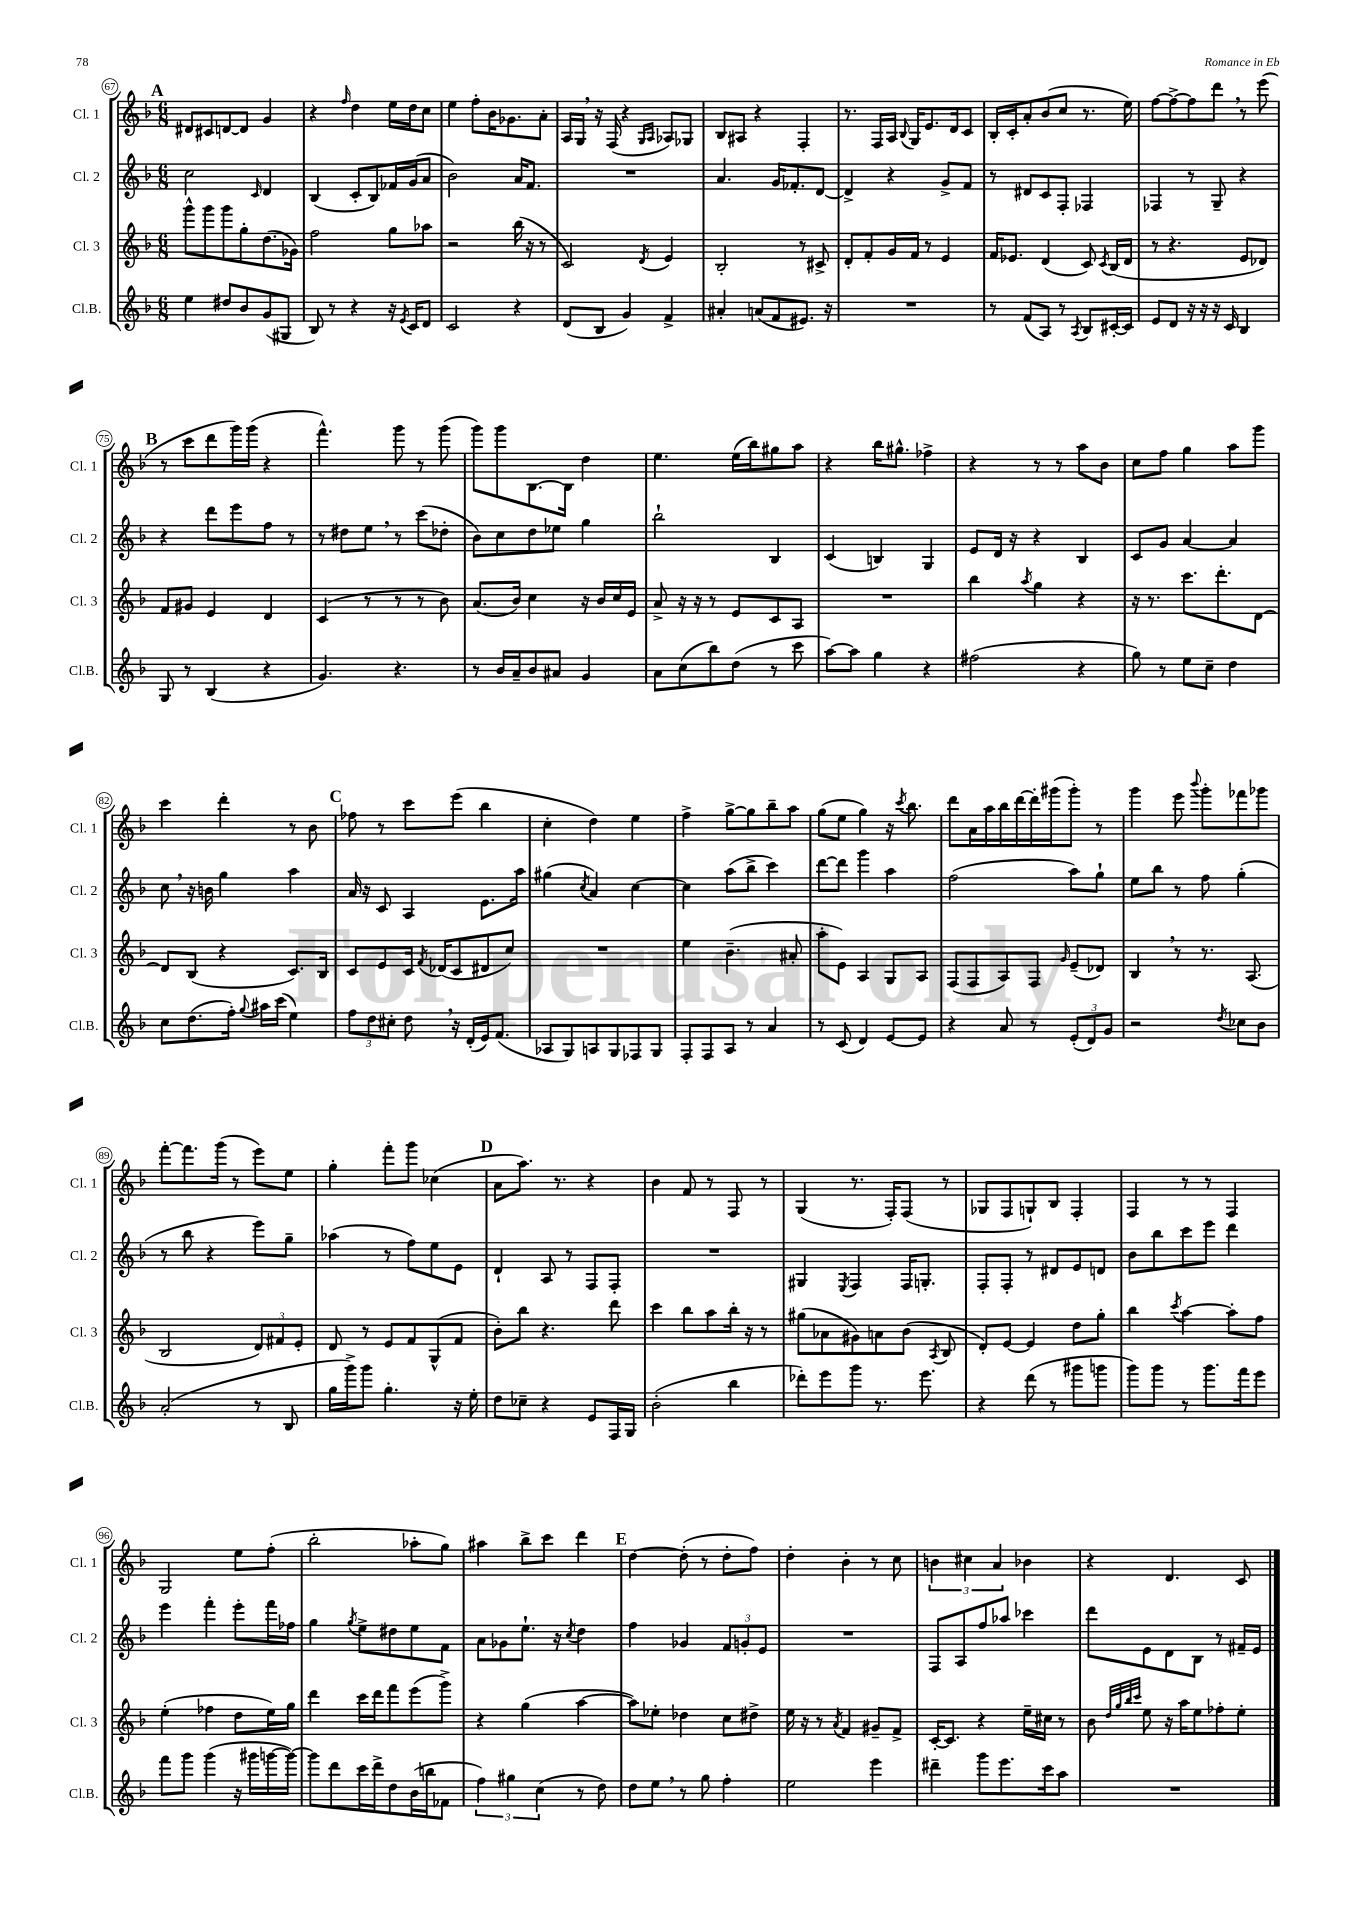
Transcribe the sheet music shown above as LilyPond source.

<<
\new StaffGroup <<
\new Staff = "s0" \with { instrumentName = "Cl. 1" shortInstrumentName = "Cl. 1" } {
    \clef treble \key f \major \numericTimeSignature \time 6/8
    \autoBeamOff \mark \markup { \bold "A" } dis'8[ cis'8 d'8~ d'8] g'4 |
    r4 \grace { f''16 } d''4 e''16[ d''16 c''8] |
    e''4 f''8[-. bes'16 ges'8. a'8]-. |
    a16[ g16] \breathe r16 f16( r4 \grace { g16[ a16] } aes8[) ges8] |
    bes8[ ais8] r4 f4-. |
    r8. f16[ a16] \appoggiatura { bes8 } g16[ e'8. d'16 c'8] |
    bes16[-. c'16-. a'8-. bes'8( c''8] r8. e''16) |
    f''8[~ f''8~-> f''8 d'''8] \breathe r8 e'''8( |
    \mark \markup { \bold "B" } r8 c'''8[ d'''8 g'''16) g'''16]( r4 |
    f'''4.-^) g'''8 r8 g'''8( |
    g'''8[) g'''8 bes8.~ bes16] d''4 |
    e''4. e''16[( bes''16) gis''8 a''8] |
    r4 bes''16[ gis''8.]-^ fes''4-> |
    r4 r8 r8 a''8[ bes'8] |
    c''8[ f''8] g''4 a''8[ g'''8] |
    c'''4 d'''4-. r8 bes'8 |
    \mark \markup { \bold "C" } fes''8 r8 c'''8[ e'''8]( bes''4 |
    c''4-. d''4) e''4 |
    f''4-> g''8[~-> g''8 bes''8-- a''8] |
    g''8[( e''8] g''4) r16 \acciaccatura { c'''8 } bes''8. |
    d'''8[ a'16 a''16 bes''16 d'''16~ d'''16-. gis'''16( gis'''8]-.) r8 |
    g'''4 e'''8 \appoggiatura { bes'''8 } g'''8[-. fes'''8 ges'''8] |
    f'''8[~-. f'''8. g'''16]( r8 e'''8[) e''8] |
    g''4-. f'''8[-. g'''8] ces''4( |
    \mark \markup { \bold "D" } a'8[ a''8.]) r8. r4 |
    bes'4 f'8 r8 f8 r8 |
    g4( r8. f16[-.) f8]( r8 |
    ges8[ f8 g8-!) bes8] f4-. |
    f4 r8 r8 f4 |
    g2 e''8[ f''8]-.( |
    bes''2-. aes''8[-. g''8]) |
    ais''4 bes''8[-> c'''8] d'''4 |
    \mark \markup { \bold "E" } d''4~ d''8-.( r8 d''8[-. f''8]) |
    d''4-. bes'4-. r8 c''8 |
    \tuplet 3/2 { b'4 cis''4 a'4 } bes'4 |
    r4 d'4. c'8 \bar "|." |
}
\new Staff = "s1" \with { instrumentName = "Cl. 2" shortInstrumentName = "Cl. 2" } {
    \clef treble \key f \major \numericTimeSignature \time 6/8
    \autoBeamOff \mark \markup { \bold "A" } c''2 \grace { c'16 } d'4 |
    bes4( c'8[-. bes8) fes'16 g'16( a'8] |
    bes'2) a'16[ f'8.] |
    R2. |
    a'4. g'16[ fes'8.-. d'8]~ |
    d'4-> r4 g'8[-> f'8] |
    r8 dis'8[ c'8 f8]-. fes4 |
    fes4 r8 g8-- r4 |
    \mark \markup { \bold "B" } r4 d'''8[ e'''8 f''8] r8 |
    r8 dis''8[ e''8] \breathe r8 c'''8[( des''8]-. |
    bes'8[) c''8 d''8 ees''8] g''4 |
    bes''2-! bes4 |
    c'4( b4) g4 |
    e'8[ d'16] r16 r4 bes4 |
    c'8[ g'8] a'4~ a'4 |
    c''8 \breathe r16 b'16 g''4 a''4 |
    \mark \markup { \bold "C" } a'16 r16 c'8 a4 e'8.[ a''16] |
    gis''4( \acciaccatura { c''8 } a'4) c''4~ |
    c''4 a''8[( bes''8]-> c'''4) |
    d'''8[~ d'''8] g'''4 a''4 |
    f''2( a''8[) g''8]-! |
    e''8[ bes''8] r8 f''8 g''4-.( |
    r8 bes''8 r4 e'''8[) g''8]-- |
    aes''4( r8 f''8[) e''8 e'8] |
    \mark \markup { \bold "D" } d'4-! a8 r8 f8[ f8]-. |
    R2. |
    gis4 \acciaccatura { e8 } f4 f16[ g8.]-. |
    f8[-. f8]-. r8 dis'8[ e'8 d'8] |
    bes'8[ bes''8 c'''8 e'''8] d'''4 |
    e'''4 f'''4-. e'''8[-. f'''16 fes''16] |
    g''4 \acciaccatura { g''8 } e''8[-> dis''8 e''8 f'8] |
    a'8[ ges'8 e''8.]-! r16 \acciaccatura { c''8 } d''4 |
    \mark \markup { \bold "E" } f''4 ges'4 \tuplet 3/2 { f'8[ g'8-. e'8] } |
    R2. |
    f8[ a8 f''8 aes''8] ces'''4 |
    d'''8[ e'8 d'8 bes8] r8 fis'16[-- e'16] \bar "|." |
}
\new Staff = "s2" \with { instrumentName = "Cl. 3" shortInstrumentName = "Cl. 3" } {
    \clef treble \key f \major \numericTimeSignature \time 6/8
    \autoBeamOff \mark \markup { \bold "A" } g'''8[-^ g'''8 g'''8 g''8-. d''8.( ges'16]) |
    f''2 g''8[ aes''8] |
    r2 bes''16( r16 r8 |
    c'2) \acciaccatura { d'8 } e'4 |
    bes2-. r8 cis'8-> |
    d'8[-. f'8-. g'16 f'16] r8 e'4 |
    f'16[ ees'8.] d'4( c'8) \acciaccatura { c'8 } bes16[( d'16] |
    r8 r4. e'8[ des'8]) |
    \mark \markup { \bold "B" } f'8[ gis'8] e'4 d'4 |
    c'4( r8 r8 r8 bes'8) |
    a'8.[( bes'16]) c''4 r16 bes'16[ c''16 e'16] |
    a'8-> r16 r16 r8 e'8[ c'8 a8] |
    R2. |
    bes''4 \acciaccatura { a''8 } g''4 r4 |
    r16 r8. c'''8.[ d'''8.-. d'8]~ |
    d'8[ bes8]( r4 c'8.[) bes16] |
    \mark \markup { \bold "C" } c'8[ e'8 c'16] \acciaccatura { f'8 } des'16[( c'8 dis'8 c''8]) |
    R2. |
    e''4 bes'4.--( ais'8-. |
    a''8[-. e'8]) a4 g8[ a8] |
    f8[( f8 a8) f8] \grace { g'16 } e'8[--( des'8]) |
    bes4 \breathe r8 r8. a8.( |
    bes2 \tuplet 3/2 { d'8[) fis'8 e'8]-. } |
    d'8 r8 e'8[ f'8 g8-^( f'8] |
    \mark \markup { \bold "D" } bes'8[-.) bes''8] r4. d'''8 |
    c'''4 bes''8[ a''8 bes''16]-. r16 r8 |
    gis''8[( aes'8 gis'8) a'8 bes'8]( \acciaccatura { a8 } bes8 |
    d'8[-.) e'8]~ e'4 d''8[ g''8]-. |
    bes''4 \acciaccatura { c'''8 } a''4~ a''8[-. f''8] |
    e''4-.( fes''4 d''8[ e''16) g''16] |
    d'''4 c'''16[ d'''16 f'''8 e'''8( g'''8]->) |
    r4 g''4( a''4~ |
    \mark \markup { \bold "E" } a''8[) ees''8]-. des''4 c''8[ dis''8]-> |
    e''16 r16 r8 \acciaccatura { a'8 } f'4 gis'8[-- f'8]-> |
    c'16[~-. c'8.] r4 e''16[-- cis''16] r8 |
    bes'8 \grace { d''32[ g''32 bes''32 c'''32] } e''8 r16 a''16[ e''8 fes''8-. e''8]-. \bar "|." |
}
\new Staff = "s3" \with { instrumentName = "Cl.B." shortInstrumentName = "Cl.B." } {
    \clef treble \key f \major \numericTimeSignature \time 6/8
    \autoBeamOff \mark \markup { \bold "A" } e''4 dis''8[ bes'8 g'8( gis8] |
    bes8) r8 r4 r16 \acciaccatura { e'8 } c'16[ d'8] |
    c'2 r4 |
    d'8[( bes8] g'4) f'4-> |
    ais'4-. a'8[( f'8 eis'8.]) r16 |
    R2. |
    r8 f'8[( a8]) r8 \acciaccatura { a8 } bes8[ cis'16~-. cis'16] |
    e'8[ d'8] r16 r16 r16 c'16 bes4 |
    \mark \markup { \bold "B" } g8 r8 bes4( r4 |
    g'4.) r4. |
    r8 bes'16[ a'16-- bes'8 ais'8] g'4 |
    a'8[ c''8( bes''8) d''8]( r8 c'''8 |
    a''8[~) a''8] g''4 r4 |
    fis''2( r4 |
    g''8) r8 e''8[ c''8]-- d''4 |
    c''8[ d''8.( f''16]-.) \appoggiatura { g''8 } ais''16[ c'''16]( e''4) |
    \mark \markup { \bold "C" } \tuplet 3/2 { f''8[ d''8 cis''8]-. } d''8 \breathe r16 d'16[-.( e'16) f'8.]( |
    aes8[ g8) a8 g8 fes8 g8] |
    f8[-. f8 a8] r8 a'4 |
    r8 c'8( d'4) e'8[~ e'8] |
    r4 a'8 r8 \tuplet 3/2 { e'8[-.( d'8) g'8] } |
    r2 \acciaccatura { d''8 } ces''8[ bes'8] |
    a'2-.( r8 bes8 |
    g''16[ g'''16->) g'''8] g''4.-. r16 e''16-. |
    \mark \markup { \bold "D" } d''8[ ces''8]-- r4 e'8[ f16 g16] |
    bes'2-.( bes''4 |
    des'''8[-.) e'''8 g'''8] r8. e'''8. |
    r4 d'''8( r8 gis'''8[ g'''8] |
    g'''8[) g'''8] r8 g'''8.[ f'''16 e'''8] |
    f'''8[ g'''8] g'''4( r16 gis'''16[ g'''16~ g'''16]~) |
    g'''8[ d'''8 c'''16 d'''16-> d''8 bes'16( b''16 fes'8] |
    \tuplet 3/2 { f''4) gis''4 c''4( } r8 d''8) |
    \mark \markup { \bold "E" } d''8[ e''8] \breathe r8 g''8 f''4-. |
    e''2 e'''4 |
    dis'''4-- g'''8[ e'''8. c'''16 a''8] |
    R2. \bar "|." |
}
>>
>>
\layout { \context { \Score currentBarNumber = #67 \override BarNumber.stencil = #(make-stencil-circler 0.1 0.3 ly:text-interface::print) } }
